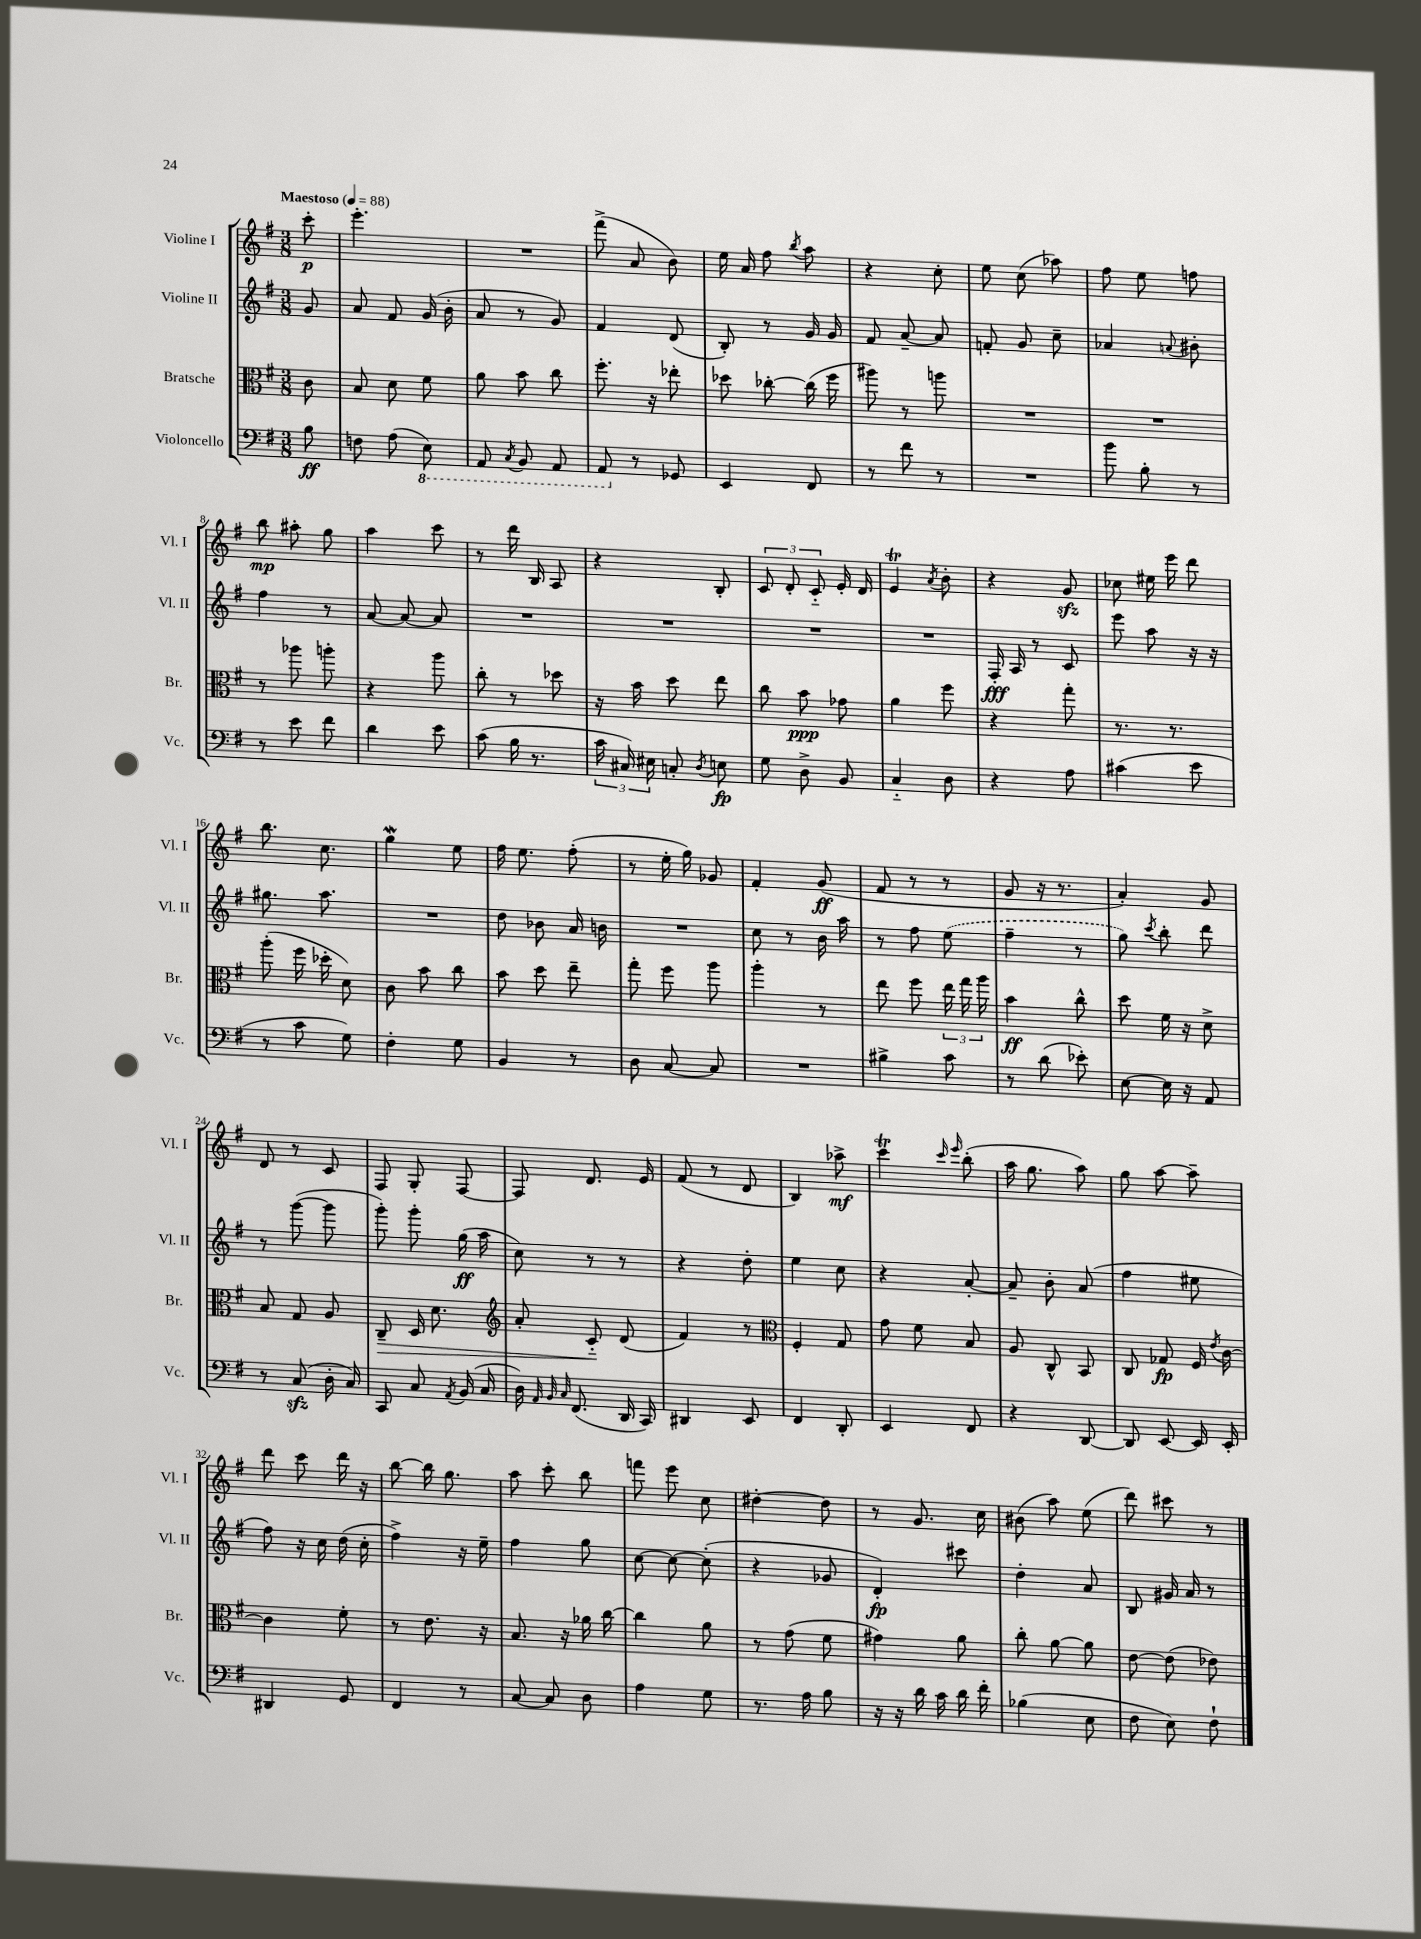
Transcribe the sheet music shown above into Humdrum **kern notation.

**kern	**kern	**kern	**kern
*staff4	*staff3	*staff2	*staff1
*clefF4	*clefC3	*clefG2	*clefG2
*k[f#]	*k[f#]	*k[f#]	*k[f#]
*M3/8	*M3/8	*M3/8	*M3/8
*MM88	*MM88	*MM88	*MM88
8B	8c	8g	8ccc'
=	=	=	=
8F	8B	8a	4.eee'
(8A	8d	8f#	.
8EE)	8f#	(16g	.
.	.	16b'	.
=	=	=	=
8AAA	8a	8a	4.r
8qCC	.	.	.
8BBB	8b	8r	.
8AAA	8cc	8g)	.
=	=	=	=
8AAA	8.ff#'	4f#	(8fff#^
8r	.	.	8a
.	16r	.	.
8GG-	8ee-'	(8d	8b)
=	=	=	=
4EE	8dd-	8B')	16ee
.	.	.	16a
.	[8cc-'	8r	8ff#
.	.	.	8qbb
8FF#	(16cc-]	16g	8aa
.	16ff#	16g	.
=	=	=	=
8r	8aa#)	8f#	4r
8f#	8r	[8a~	.
8r	8aa	8a]	8cc'
=	=	=	=
4.r	4.r	8f'	8ee
.	.	8g	(8cc
.	.	8cc~	8aa-)
=	=	=	=
8b	4.r	4a-	8ff#
8B'	.	.	8ee
.	.	8qqa	.
8r	.	8b#'	8ff
=	=	=	=
8r	8r	4ff#	8bb
8e	8aa-	.	8aa#'
8f#	8aa'	8r	8gg
=	=	=	=
4d	4r	[8a	4aa
.	.	8a_	.
8e	8aa	8a]	8ccc
=	=	=	=
(8c	8cc'	4.r	8r
16B	8r	.	16ddd
8.r	.	.	16B
.	8dd-	.	8A
=	=	=	=
24c	16r	4.r	4r
24C#)	.	.	.
.	16b	.	.
24E#	.	.	.
8C'	8dd	.	.
8qD	.	.	.
8E	8ee	.	8B'
=	=	=	=
8G	8cc	4.r	12c
.	.	.	12d'
8D^	8b	.	.
.	.	.	12c'~
8BB	8g-	.	16e'
.	.	.	16d
=	=	=	=
4C'~	4a	4.r	4e
.	.	.	8qa
8D	8ff#	.	8b'
=	=	=	=
4r	4r	16F#'	4r
.	.	16A	.
.	.	8r	.
8A	8gg'	8c	8g
=	=	=	=
(4c#	8.r	8eee	8cc-
.	.	8aa	16ee#
.	8.r	.	16eee
8e	.	16r	8ddd
.	.	16r	.
=	=	=	=
8r	(8aa'	8.gg#	8.bb
8c	16ff#	.	.
.	16dd-'	8.aa	8.cc
8G)	8d)	.	.
=	=	=	=
4F#'	8c	4.r	4gg
.	8b	.	.
8G	8cc	.	8ee
=	=	=	=
4BB	8b	8dd	16ff#
.	.	.	8.ee
.	8dd	8b-	.
8r	8ee~	16a	(8ff#'
.	.	16b	.
=	=	=	=
8D	8gg'	4.r	8r
[8C	8ff#	.	16ee'
.	.	.	16gg)
8C]	8aa	.	8g-
=	=	=	=
4.r	4aa'	8cc	4f#'
.	.	8r	.
.	8r	16b	(8g
.	.	16aa	.
=	=	=	=
4B#^	8ee	8r	8f#
.	8ff#	8ff#	8r
8c	24ee	(8ee	8r
.	24gg	.	.
.	24aa	.	.
=	=	=	=
8r	4b	4ff#~	8g
(8d	.	.	16r
.	.	.	8.r
8e-')	8cc^^	8r	.
=	=	=	=
[8E	8dd	8gg)	4a')
.	.	8qccc	.
16E]	16f#	8bb'	.
16r	16r	.	.
8AA	8d^	8ddd	8g
=	=	=	=
8r	8B	8r	8d
(8C	8G	([8ggg	8r
16D'	8A	8ggg]	8c
16C)	.	.	.
=	=	=	=
8CC	8C~	8ggg')	8F#
8C	16D	8ggg'	8G'
.	8.d	.	.
8qAA	.	.	.
(16BB	.	(16gg	[8F#
16C	.	16aa	.
=	=	=	=
*	*clefG2	*	*
16D)	8a'	8cc)	8F#]
32qqAA	.	.	.
32qqBB	.	.	.
32qqC	.	.	.
(8.FF#	.	.	.
.	8c'~	8r	8.d
16DD	(8d	8r	.
16CC)	.	.	16e
=	=	=	=
4DD#	4f#)	4r	(8f#
.	.	.	8r
8EE	8r	8dd'	8d
=	=	=	=
*	*clefC3	*	*
4FF#	4F#'	4ee	4B)
8DD'	8G	8cc	8aa-^
=	=	=	=
4EE	8g	4r	4ccc
.	8f#	.	.
.	.	.	16qqccc
.	.	.	16qqeee
8FF#	8B	[8a'	(8bb'
=	=	=	=
4r	8A	8a~]	16aa
.	.	.	8.gg
.	8C^^	8b'	.
[8DD	8BB	(8a	8aa)
=	=	=	=
8DD]	8C	4ff#	8gg
[8EE	8G-	.	[8aa
16EE]	16F#	8ee#	8aa~]
.	8qe	.	.
16EE'	[16c	.	.
=	=	=	=
4DD#	4c]	8ff#)	8ddd
.	.	16r	8ccc
.	.	16cc	.
8GG	8f#'	(16dd	16ddd
.	.	16cc'	16r
=	=	=	=
4FF#	8r	4ff#^)	[8bb
.	8.e	.	16bb]
.	.	.	8.gg
8r	.	16r	.
.	16r	16ee~	.
=	=	=	=
[8C	8.B	4ff#	8aa
8C]	.	.	8ccc'
.	16r	.	.
8D	16a-	8gg	8bb
.	[16cc	.	.
=	=	=	=
4A	4cc]	[8cc	8fff
.	.	8cc_	8eee
8G	8a	(8cc']	8cc
=	=	=	=
8.r	8r	4r	[4dd#'
.	(8g	.	.
16A	.	.	.
8B	8f#	8g-	8dd#]
=	=	=	=
16r	4g#)	4d')	8r
16r	.	.	.
16d	.	.	8.g
16c	.	.	.
16d	8a	8ccc#	.
16f#'	.	.	16cc
=	=	=	=
(4B-	8cc'	4dd'	(8b#
.	[8a	.	8aa)
8E	8a]	8a	(8ee
=	=	=	=
8F#	[8e	8B	8ddd)
8E)	(8e]	16g#	8ccc#
.	.	16a	.
8F#`	8e-)	8r	8r
==	==	==	==
*-	*-	*-	*-
